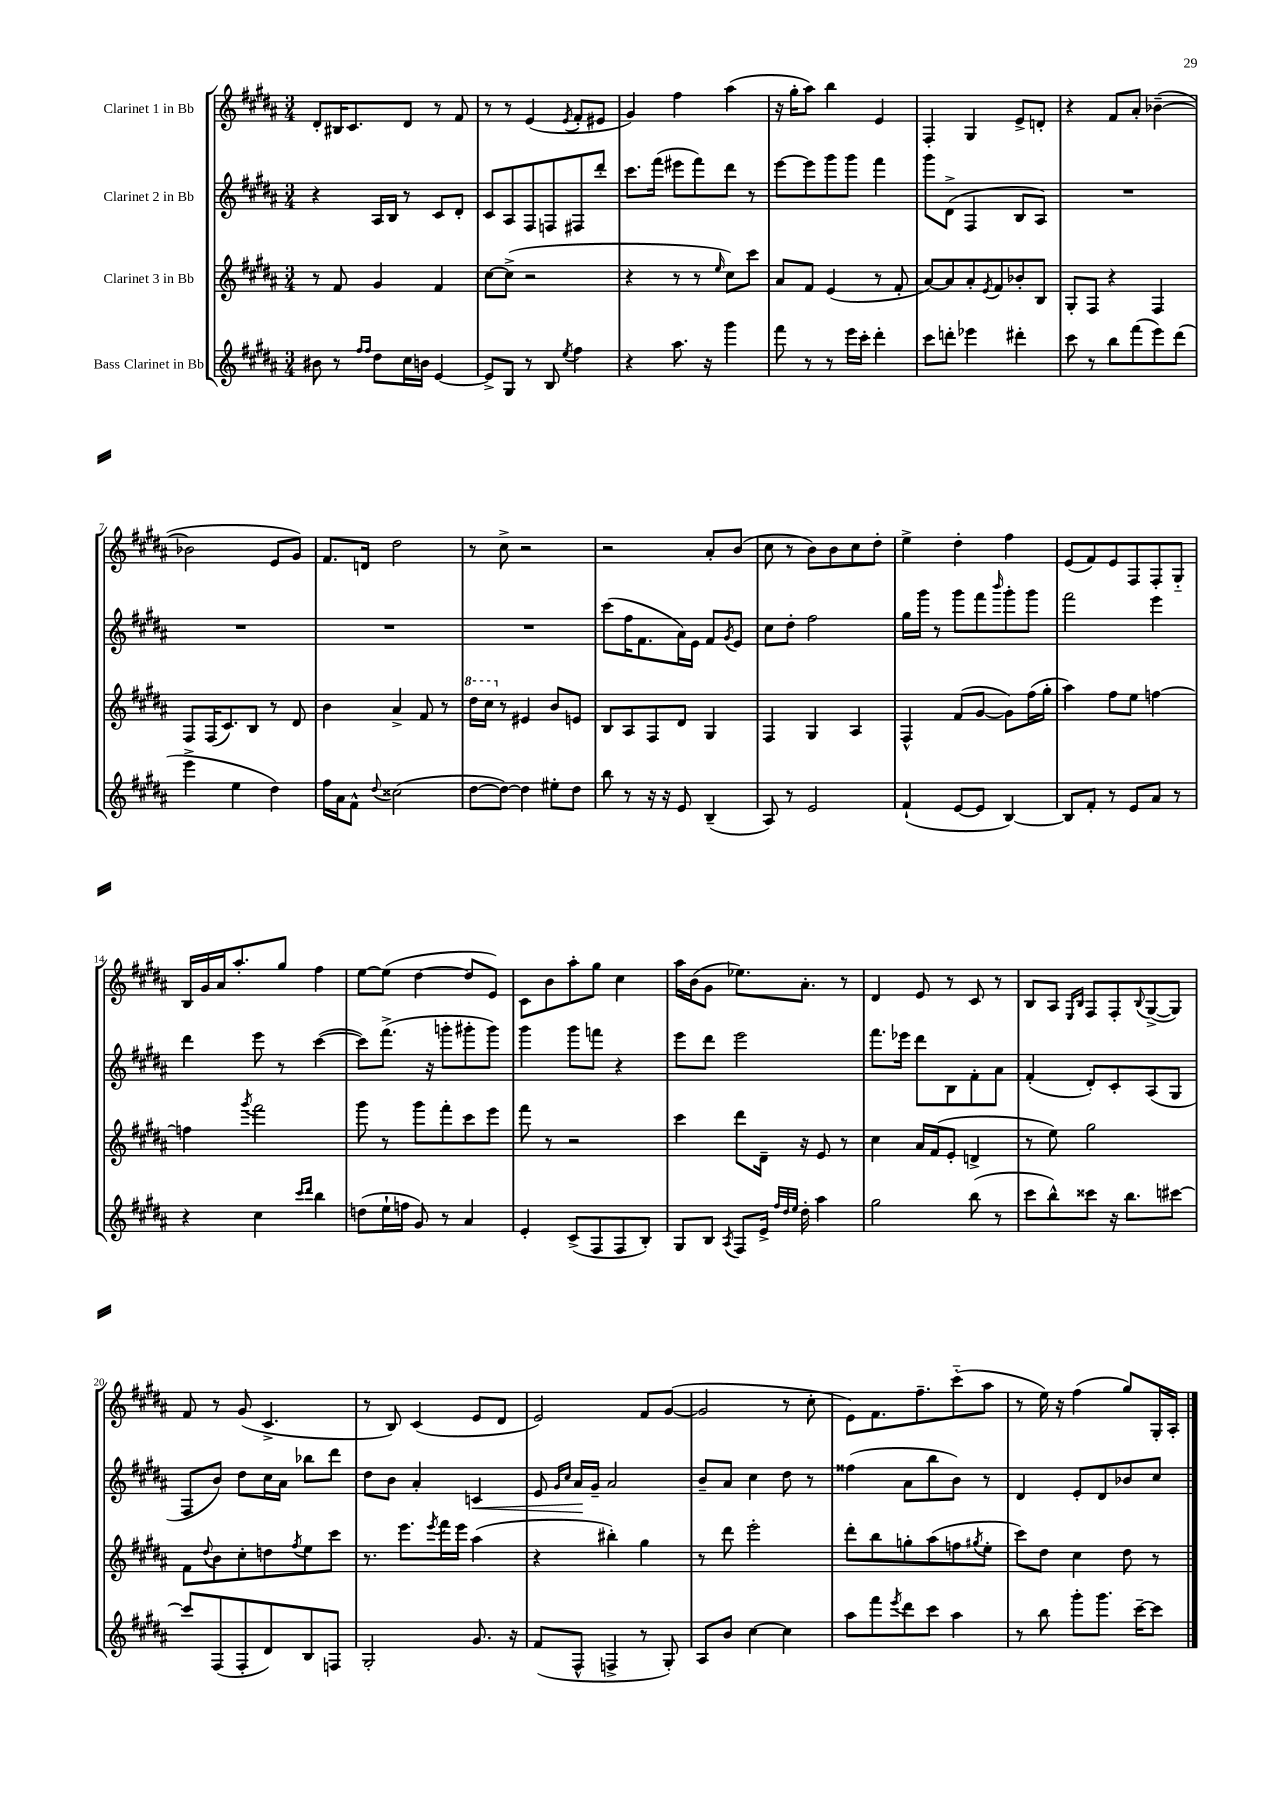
<<
\new StaffGroup <<
\new Staff = "s0" \with { instrumentName = "Clarinet 1 in Bb" } {
    \clef treble \key b \major \numericTimeSignature \time 3/4
    dis'8-. bis16 cis'8. dis'8 r8 fis'8 |
    r8 r8 e'4( \acciaccatura { e'8 } fis'8-. eis'8 |
    gis'4) fis''4 ais''4( |
    r16 gis''16-. ais''8) b''4 e'4 |
    fis4-. gis4 e'8-> d'8-. |
    r4 fis'8 ais'8-. bes'4~--( |
    bes'2 e'8 gis'8) |
    fis'8. d'16 dis''2 |
    r8 cis''8-> r2 |
    r2 ais'8-. b'8( |
    cis''8 r8 b'8) b'8 cis''8 dis''8-. |
    e''4-> dis''4-. fis''4 |
    e'8( fis'8) e'8 fis8 fis8-. gis8-_ |
    b16 gis'16 ais'16 ais''8.-. gis''8 fis''4 |
    e''8~ e''8( dis''4~ dis''8 e'8) |
    cis'8 b'8 ais''8-. gis''8 cis''4 |
    ais''16 b'16( gis'8 ees''8.) ais'8.-. r8 |
    dis'4 e'8 r8 cis'8 r8 |
    b8 ais8 \grace { e16 b16 } fis8 fis8-. \appoggiatura { b8 } gis8~->( gis8) |
    fis'8 r8 gis'8( cis'4.-> |
    r8 b8) cis'4( e'8 dis'8 |
    e'2) fis'8 gis'8~( |
    gis'2 r8 cis''8-. |
    e'8) fis'8. fis''8.-- cis'''8-_( ais''8 |
    r8 e''16) r16 fis''4( gis''8) gis16-. ais16-. \bar "|." |
}
\new Staff = "s1" \with { instrumentName = "Clarinet 2 in Bb" } {
    \clef treble \key b \major \numericTimeSignature \time 3/4
    r4 ais16 b16 r8 cis'8 dis'8-. |
    cis'8 ais8 fis8 f8 fis8 dis'''8-. |
    cis'''8. fis'''16( eis'''8 fis'''8) dis'''8 r8 |
    e'''8~ e'''8 gis'''8 gis'''8 fis'''4 |
    gis'''8 dis'8->( fis4 b8 ais8) |
    R2. |
    R2. |
    R2. |
    R2. |
    cis'''8( fis''16 fis'8. ais'16) e'16 fis'8 \acciaccatura { gis'8 } e'8 |
    cis''8 dis''8-. fis''2 |
    gis''16 gis'''16 r8 gis'''8 fis'''8 \grace { b'''16 } gis'''8-. gis'''8 |
    fis'''2 e'''4 |
    dis'''4 e'''8 r8 cis'''4~( |
    cis'''8) fis'''8.->( r16 g'''8-. gis'''8-. gis'''8) |
    gis'''4 gis'''8 f'''8 r4 |
    e'''8 dis'''8 e'''2 |
    fis'''8. ees'''16 dis'''8 b8 fis'8-. ais'8 |
    fis'4-.( dis'8-.) cis'8-. ais8( gis8 |
    fis8 b'8) dis''8 cis''16 ais'16 bes''8 dis'''8 |
    dis''8 b'8 ais'4-. c'4\< |
    e'8 \grace { gis'16 cis''16 } ais'16\! gis'16-- ais'2 |
    b'8-- ais'8 cis''4 dis''8 r8 |
    fisis''4( ais'8 b''8 b'8) r8 |
    dis'4 e'8-. dis'8 bes'8 cis''8 \bar "|." |
}
\new Staff = "s2" \with { instrumentName = "Clarinet 3 in Bb" } {
    \clef treble \key b \major \numericTimeSignature \time 3/4
    r8 fis'8 gis'4 fis'4 |
    cis''8~ cis''8->( r2 |
    r4 r8 r8 \grace { e''16 } cis''8) cis'''8 |
    ais'8 fis'8 e'4( r8 fis'8-. |
    ais'8~) ais'8 ais'8-. \acciaccatura { e'8 } fis'8 bes'8-. b8 |
    gis8-. fis8 r4 fis4 |
    fis8 fis16( cis'8.) b8 r8 dis'8 |
    b'4 ais'4-> fis'8 r8 |
    \ottava #1 dis'''16 cis'''16 \ottava #0 r8 eis'4 b'8 e'8 |
    b8 ais8 fis8 dis'8 gis4 |
    fis4 gis4 ais4 |
    fis4-^ fis'8( gis'8~ gis'8) fis''16( gis''16-. |
    ais''4) fis''8 e''8 f''4~ |
    f''4 \acciaccatura { gis'''8 } fis'''2 |
    gis'''8 r8 gis'''8 fis'''8-. cis'''8 e'''8 |
    fis'''8 r8 r2 |
    cis'''4 dis'''8 dis'16-- r16 e'8 r8 |
    cis''4 ais'16 fis'16( e'8-. d'4-> |
    r8 e''8) gis''2 |
    fis'8 \appoggiatura { dis''8 } b'8 cis''8-. d''8 \acciaccatura { fis''8 } e''8 cis'''8 |
    r8. e'''8. \acciaccatura { e'''8 } fis'''16 e'''16 ais''4( |
    r4 bis''4-.) gis''4 |
    r8 dis'''8 e'''2-. |
    dis'''8-. b''8 g''8-. ais''8( f''8 \acciaccatura { gis''8 } e''8-. |
    cis'''8) dis''8 cis''4 dis''8 r8 \bar "|." |
}
\new Staff = "s3" \with { instrumentName = "Bass Clarinet in Bb" } {
    \clef treble \key b \major \numericTimeSignature \time 3/4
    bis'8 r8 \grace { fis''16 fis''16 } dis''8 cis''16 b'16 e'4~ |
    e'8-> gis8 r8 b8 \acciaccatura { e''8 } fis''4 |
    r4 ais''8. r16 gis'''4 |
    fis'''8 r8 r8 e'''16 cis'''16-. dis'''4-. |
    cis'''8 d'''8-. ees'''4 dis'''4-. |
    cis'''8 r8 b''8 fis'''8( e'''8) dis'''8( |
    e'''4-> e''4 dis''4) |
    fis''16 ais'16 fis'8-^ \appoggiatura { dis''8 } cisis''2( |
    dis''8~ dis''8~) dis''4 eis''8-. dis''8 |
    b''8 r8 r16 r16 e'8 b4--( |
    ais8) r8 e'2 |
    fis'4-!( e'8~ e'8 b4~) |
    b8 fis'8-. r8 e'8 ais'8 r8 |
    r4 cis''4 \grace { cis'''16 dis'''16 } b''4 |
    d''8( e''16-! f''16 gis'8) r8 ais'4 |
    e'4-. cis'8->( fis8 fis8 b8-.) |
    gis8 b8 \acciaccatura { ais8 } fis8 e'16-> \grace { fis''32 dis''32 e''32 } dis''16-. ais''4 |
    gis''2 b''8( r8 |
    cis'''8 b''8-^) cisis'''8 r16 b''8. cis'''8~ |
    cis'''8 fis8( fis8-. dis'8) b8 f8 |
    gis2-. gis'8. r16 |
    fis'8( fis8-^ f4-> r8 gis8-.) |
    ais8 b'8 cis''4~ cis''4 |
    ais''8 fis'''8 \acciaccatura { e'''8 } dis'''8 cis'''8 ais''4 |
    r8 b''8 gis'''8-. gis'''8. cis'''16~-- cis'''8 \bar "|." |
}
>>
>>
